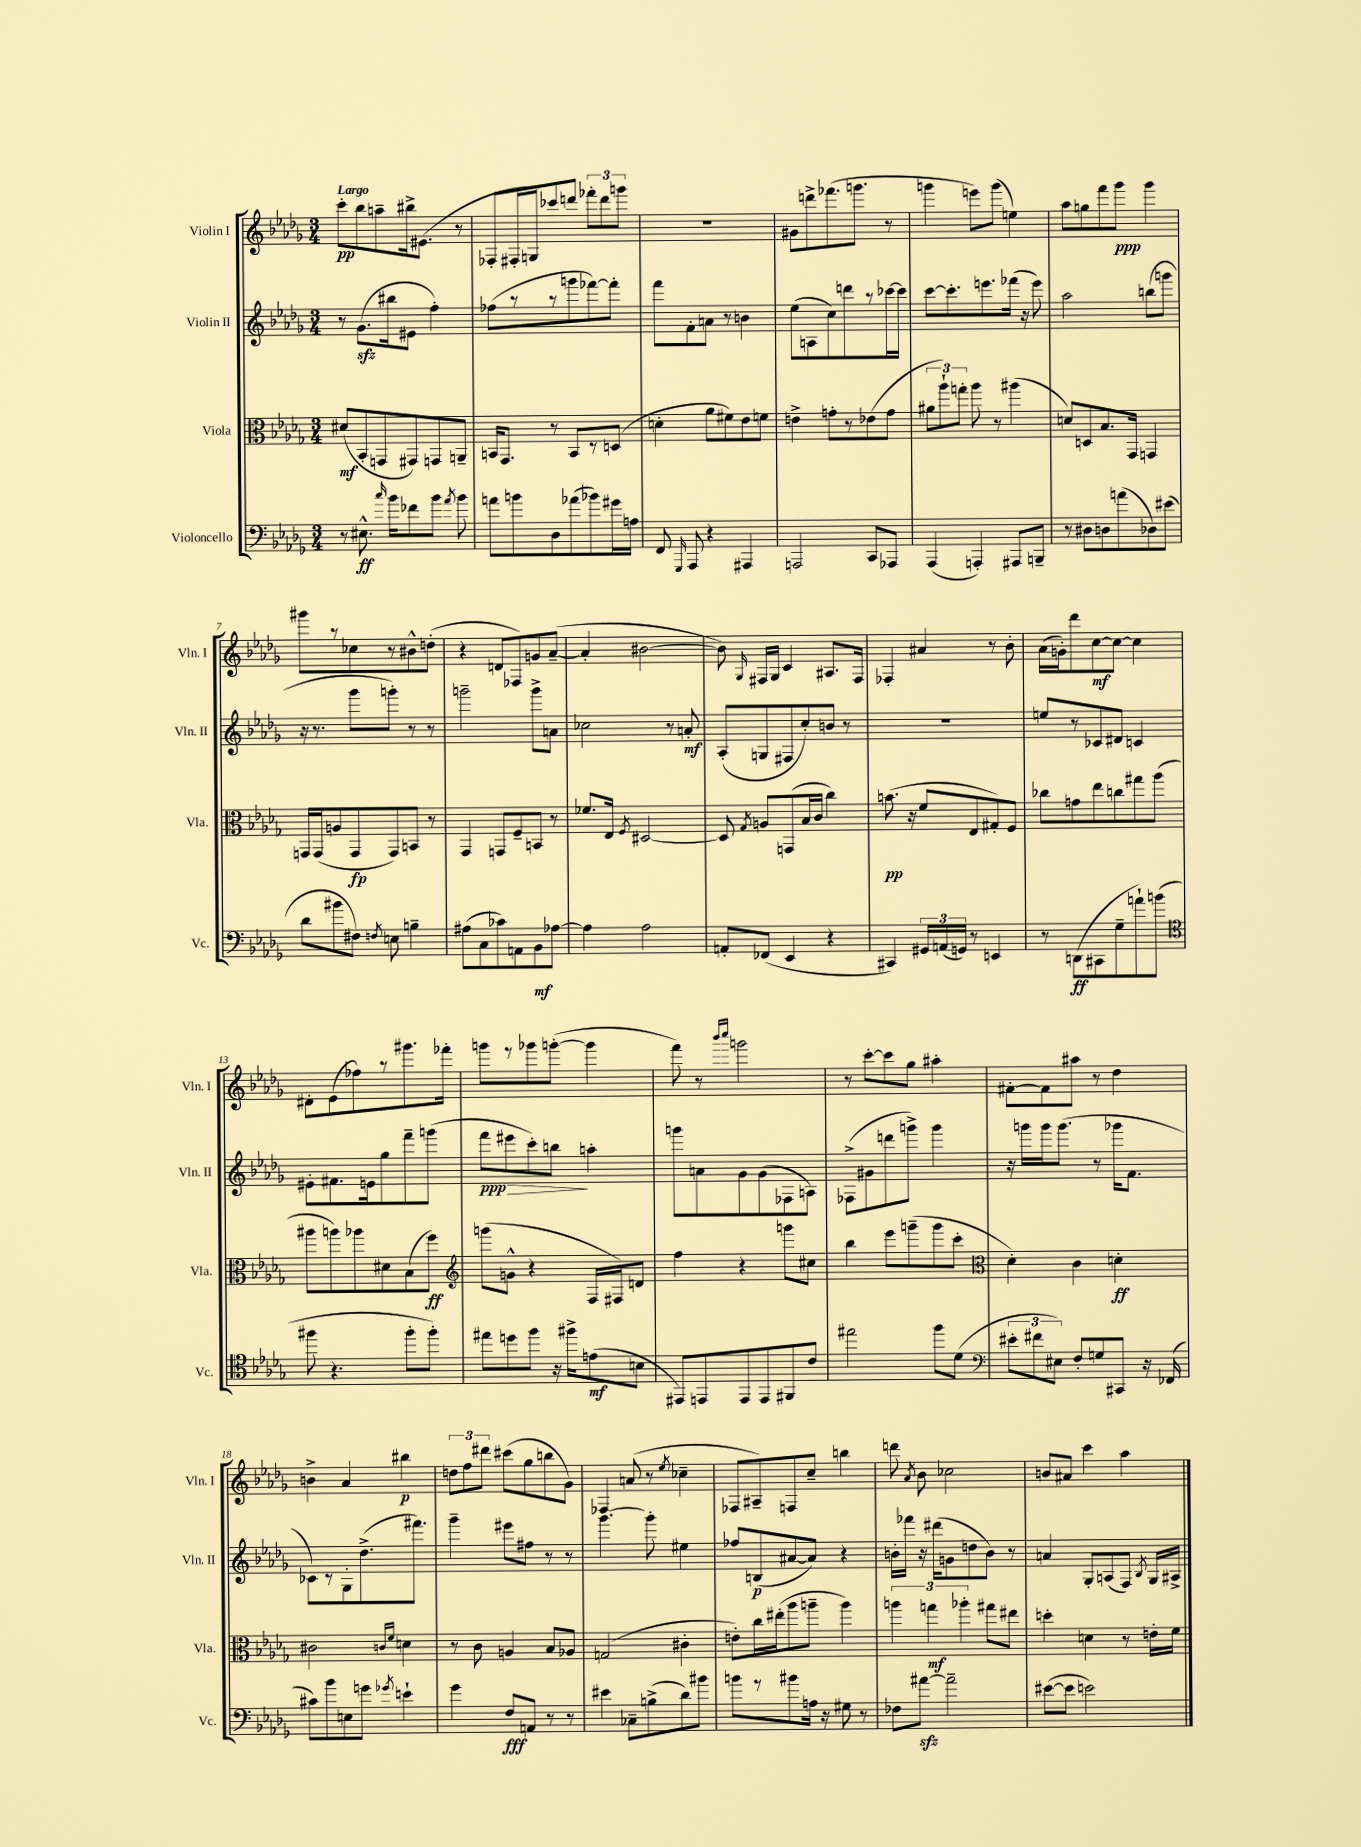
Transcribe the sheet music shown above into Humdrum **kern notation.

**kern	**kern	**kern	**kern
*staff4	*staff3	*staff2	*staff1
*clefF4	*clefC3	*clefG2	*clefG2
*k[b-e-a-d-g-]	*k[b-e-a-d-g-]	*k[b-e-a-d-g-]	*k[b-e-a-d-g-]
*M3/4	*M3/4	*M3/4	*M3/4
8r	(8d#	8r	8ccc'
8.E#^^	8BB-'	(8.g-	8bb-
.	8GG	.	8aa~
16qqcc	.	.	.
16b-	.	16bb#	.
8f-	8GG#)	8e#	16bb#^
.	.	.	(8.e#
8b-	8GG	4ff')	.
8qa-	.	.	.
8b-	8AA~	.	8r
=	=	=	=
8a	16BB	(8ff-	8F-'
.	8.GG-	.	.
8b	.	8r	16F#'
.	.	.	16G)
8D-	8r	8r	8ccc-
(8a-	8BB	8ggg	8ddd
8b-)	8r	[8fff-)	12fff-'
.	.	.	12ddd
16g#	(8D	8fff-']	.
.	.	.	12ggg
16A	.	.	.
=	=	=	=
8FF	4d'	8fff	2.r
16qqGGG-	.	.	.
8AAA-	.	8f'	.
4r	8a-	8a	.
.	8f#)	8r	.
4AAA#	8e-	4b	.
.	8f	.	.
=	=	=	=
2AAA	4e^	(8ee-	8g#
.	.	8A	8ddd^
.	8g'	8cc)	(8.fff-
.	8r	8ddd	.
.	.	.	8.ggg
8CC	(8e-	8r	.
8AAA-	8g	[16ccc-	8r
.	.	16ccc-]	.
=	=	=	=
(4AAA-	12a#	[8ccc	4ggg
.	12aa-`)	.	.
.	.	8.ccc']	.
.	12gg'	.	.
4AAA')	8aa-	.	8eee)
.	.	8.eee	.
.	8r	.	(8ggg
8AAA#	(4aa#	(16fff-	4ee)
.	.	16r	.
8BBB~	.	8eee)	.
=	=	=	=
8r	8d)	2aa-	8aa-
8D#	8D	.	8gg
8D	8.B-	.	8fff
(8a	.	.	8ggg-
.	16GG-	.	.
8D-)	4GG	(8bb	4ggg-
(8e#	.	8ggg	.
=	=	=	=
8d-	16GG	16r	8ggg#
.	(16GG	8.r	.
8b#	8A	.	8r
8F#)	8GG	8ggg-	8cc-
8qF	.	.	.
8E	8GG)	8ggg')	8r
4B~	8BB	8r	8b#^^
.	8r	8r	(8dd'
=	=	=	=
(8A#	4GG-	2ggg~	4r
8C	.	.	.
8c-)	8GG	.	8d
8AA	8F~	.	8F-)
8BB-	8BB	8ggg^	8g
[8A-	8r	8a	([8a-~
=	=	=	=
4A-]	8.f-	2cc-	4a-']
.	16E-	.	.
.	8qF	.	.
2A-	[2D#	.	[2b#
.	.	8r	.
.	.	8a'	.
=	=	=	=
8AA'	8D#]	(8A-'	8b#])
.	8qG-	.	16qqG-
(8FF-	8A	8G	16F#
.	.	.	16G-
4EE-	(8GG	8F#	4c
.	16B-	8cc')	.
.	16c	.	.
4r	4cc)	8b	8.A#
.	.	8r	.
.	.	.	16F#
=	=	=	=
4CC#)	(8.b	2.r	4F-'
.	16r	.	.
24GG#	8f	.	4a#
(24AA	.	.	.
24GG)	.	.	.
8r	8E-	.	.
4EE	8G#')	.	8r
.	8F	.	8b-'
=	=	=	=
8r	8cc-	8ee	(16a-
.	.	.	16g')
(8DD	8g	8r	8ddd-
8CC#	8ee-	8c-	[8cc
8G-~	8cc	8d#	8cc_
8a`)	8gg#	4c	4cc]
(8b	(8aa-	.	.
=	=	=	=
*clefC4	*	*	*
8ff#	8aa#	8e#'	8d#'
4.r	8aa)	8.f#	(8e-
.	8aa-	.	8ff-)
.	.	16e	.
.	8d#	8gg-	8r
8ff#'	(8B-	8fff~	8.ggg#
8ff#')	8ff)	(8ggg	.
.	.	.	16fff-'
=	=	=	=
*	*clefG2	*	*
8ee#	(8ggg	8fff	8ggg
8dd	8g^^	8eee#	8r
8ff	4r	8ccc')	8ggg-
16r	.	8bb	([8ggg'
16ff#^	.	.	.
(8e	16F	4aa'	4ggg]
.	16F#)	.	.
8B	8d	.	.
=	=	=	=
8EE#)	4ff	8ggg	8fff)
8EE	.	8a	8r
.	.	.	16qqbbb-
.	.	.	16qqcccc
8EE	4r	8g-	2ggg
8EE	.	(8g-	.
8FF#	8ggg	8F-	.
8c	8cc#	8A)	.
=	=	=	=
2ee#	4bb-	(8F-^	8r
.	.	8g#	[8ccc'
.	8eee-	8ddd	8ccc]
.	(8ggg~	8ggg^)	8gg-
8ff	8ggg	4ggg	4aa#'
(8d-	8ccc'	.	.
=	=	=	=
*clefF4	*clefC3	*	*
12e#'	4d-')	16r	[8f#'
.	.	16ggg	.
12f#	.	.	.
.	.	16ggg	8f#]
12E#)	.	.	.
.	.	(8.ggg	.
8F'	4c	.	8aa#
8G	.	8r	8r
8CC#	4d'	16ggg-	4dd-
.	.	8.f	.
16r	.	.	.
(16FF-	.	.	.
=	=	=	=
8c#)	2c#	8c-)	4b^
8b-	.	8r	.
8E	.	8G-'	4a-
8g	.	(8.dd-^	.
.	16qqc	.	.
8qg-	16qqf	.	.
4e`	4d	.	4bb#
.	.	8.fff#)	.
=	=	=	=
4g-	8r	4ggg-~	12dd
.	.	.	12ff
.	8c	.	.
.	.	.	12ddd#
8F	4A	8eee#	(8ccc#
8AA	.	8ff#	8gg-
8r	8B-	8r	8bb
8r	8A-	8r	8g-)
=	=	=	=
4e#	(2G	[4.ggg-	4F-
8C-~	.	.	(8a
(8B^	.	8ggg-']	8r
.	.	.	8qee-
8d-)	4c#'	4ee#	4cc-~
8b#	.	.	.
=	=	=	=
8b	8e')	8ff-	8F-
8r	16cc	(8B	8A#~)
.	(16ee#'	.	.
8b#	8aa-	[8a#	8F
16A	8aa~	8a#])	8cc~
16r	.	.	.
8G#	4aa)	4r	4bb
8r	.	.	.
=	=	=	=
8F-	6aa	16b'	8ddd
.	.	16fff-	.
.	.	.	8qa-
[8a#	.	16r	8b-
.	6gg	.	.
.	.	(16ddd#	.
2a#~]	.	8g	2cc-
.	6aa-'	.	.
.	.	8dd	.
.	8gg#	8b)	.
.	8ee#	8r	.
=	=	=	=
([8e#	4dd'	4a	8b
8e#]	.	.	8a#
2e)	4d	8G-'	4ccc
.	.	(8A	.
.	8r	8F)	4aa-
.	.	8qB-	.
.	16e'	16G-	.
.	16f	16A#^	.
==	==	==	==
*-	*-	*-	*-
